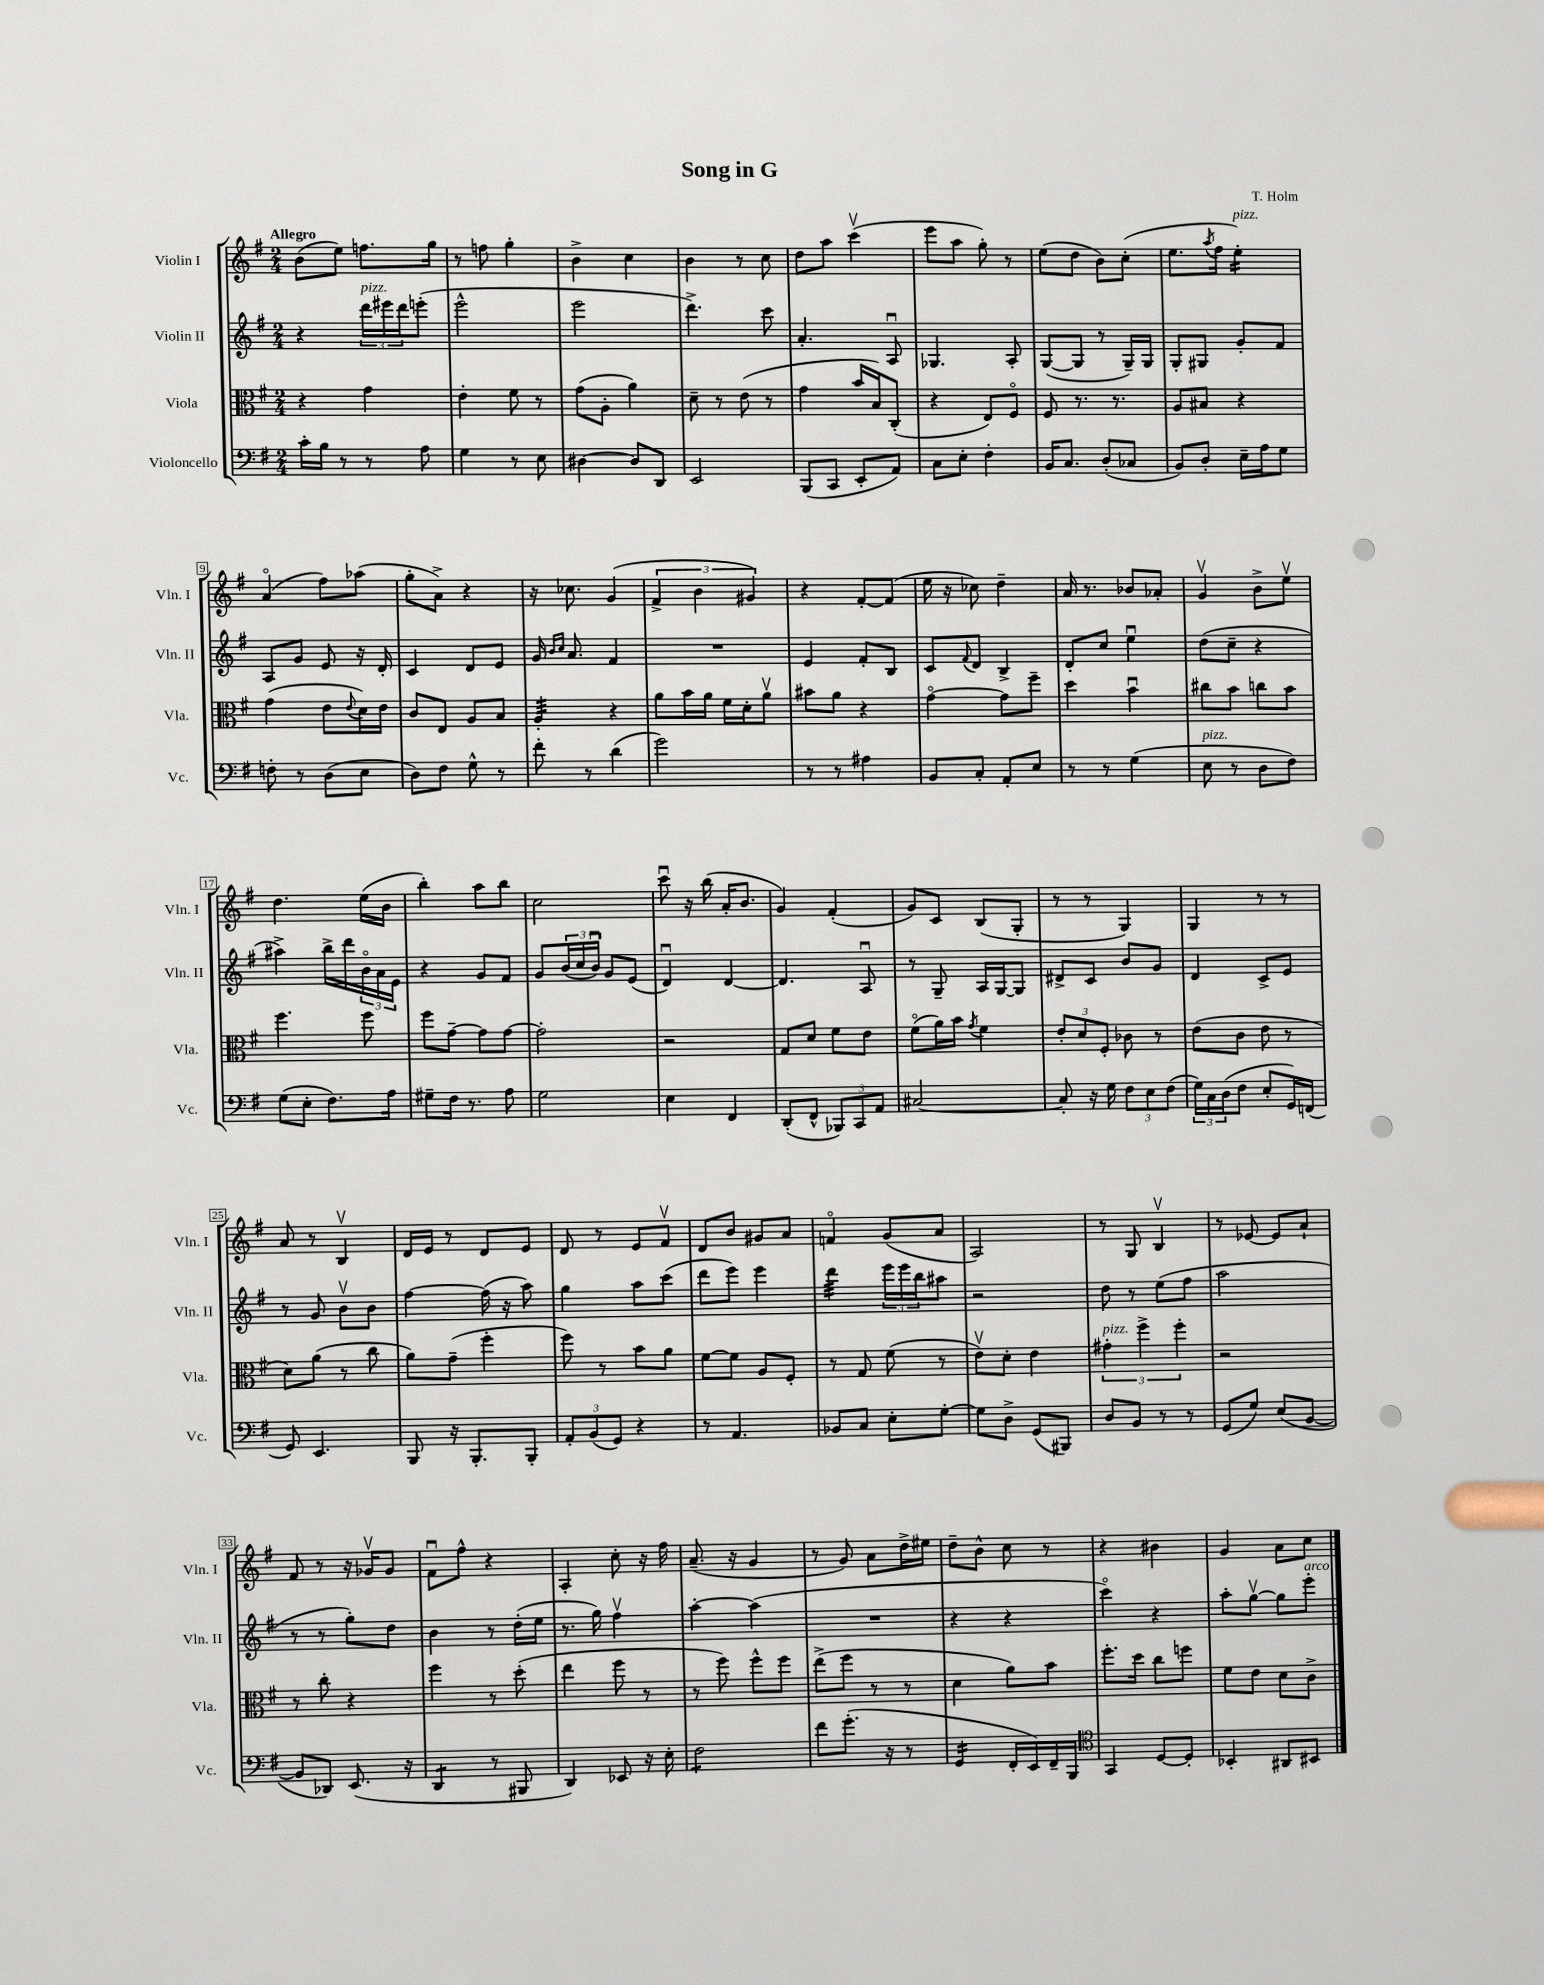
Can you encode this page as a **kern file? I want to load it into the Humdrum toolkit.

**kern	**kern	**kern	**kern
*staff4	*staff3	*staff2	*staff1
*clefF4	*clefC3	*clefG2	*clefG2
*k[f#]	*k[f#]	*k[f#]	*k[f#]
*M2/4	*M2/4	*M2/4	*M2/4
16c'	4r	4r	(8b
16B	.	.	.
8r	.	.	8ee)
8r	4g	24ddd	8.ff
.	.	24eee#	.
.	.	24ddd	.
8A	.	(8eee'	.
.	.	.	16gg
=	=	=	=
4G	4e'	2eee^^	8r
.	.	.	8ff
8r	8f#	.	4gg'
8E	8r	.	.
=	=	=	=
[4D#	(8g	2eee	4b^
.	8A'	.	.
8D#]	4a)	.	4cc
8DD	.	.	.
=	=	=	=
2EE	8d~	4.ddd^)	4b
.	8r	.	.
.	(8e	.	8r
.	8r	8ccc	8cc
=	=	=	=
(8BBB	4g	4.a'	8dd
8CC	.	.	8aa
8EE'	16b	.	(4cccv
.	16B)	.	.
8AA)	(8C'	8Au	.
=	=	=	=
8C	4r	4.G-	8eee
8E'	.	.	8aa
4F#'	8E)	.	8gg')
.	8F#o	8A'	8r
=	=	=	=
16BB	8F#	([8G	(8ee
8.C	.	.	.
.	8.r	8G]	8dd
(8D'	.	8r	8b)
.	8.r	.	.
8C-	.	16G~)	(8cc'
.	.	16G	.
=	=	=	=
8BB)	8A	8G'	8.ee
8D'	8B#	8G#	.
.	.	.	8qaa
.	.	.	16ff#
16E~	4r	8g'	4ee')
16A	.	.	.
8G	.	8f#	.
=	=	=	=
8F'	(4g	8A	(4ao
8r	.	8g	.
(8D	8e	8e	8ff#)
.	8qqe	.	.
8E	16d)	16r	(8aa-
.	16e	16d'	.
=	=	=	=
8D)	8c	4c	8gg'
8F#	8E	.	8a^)
8G^^	8A	8d	4r
8r	8B	8e	.
=	=	=	=
8f#'	4A'	16g	16r
.	.	16qqb	.
.	.	16qqcc	.
.	.	8.a	8.cc-
8r	.	.	.
(4d	4r	4f#	(4g
=	=	=	=
2g)	8a	2r	6f#^
.	16b	.	.
.	.	.	6b
.	16a	.	.
.	16f#	.	.
.	16d'	.	.
.	.	.	6g#)
.	8av	.	.
=	=	=	=
8r	8b#	4e	4r
8r	8a	.	.
4A#	4r	8f#'	[8f#'
.	.	8B	(8f#]
=	=	=	=
8BB	[4go	8c	16ee
.	.	.	16r
.	.	8qqf#	.
8C'	.	8d	8cc-)
8AA'	8g]	4B^	4dd~
8E	8ff#~	.	.
=	=	=	=
8r	4dd	8d'	16a
.	.	.	8.r
8r	.	8cc	.
(4G	4bu	4eeu	8b-
.	.	.	8a-'
=	=	=	=
8E	8cc#	(8dd	4gv
8r	8b	8cc~	.
8D	8cc	4r	8b^
8F#)	8b	.	8eev
=	=	=	=
(8G	4.ff#	4aa#^)	4.dd
8E'	.	.	.
8.F#)	.	16bb^	.
.	.	16ddd	.
.	8ff#	24bo	(16ee
.	.	24a	.
16A	.	.	16b
.	.	24e	.
=	=	=	=
8G#~	8ff#	4r	4bb')
16F#	[8g~	.	.
8.r	.	.	.
.	8g]	8g	8aa
8A	[8g	8f#	8bb
=	=	=	=
2G	2g']	8g	2cc
.	.	(24b	.
.	.	24cc	.
.	.	24bu)	.
.	.	8g	.
.	.	(8e	.
=	=	=	=
4E	2r	4du)	8cccu
.	.	.	16r
.	.	.	(16bb
4FF#	.	[4d	16a'
.	.	.	8.b
=	=	=	=
(8DD'	8G	4.d]	4g)
8FF#^^	8d	.	.
12BBB-)	8f#	.	(4f#'
12CC	.	.	.
.	8e	8Au	.
12AA	.	.	.
=	=	=	=
[2C#	(8f#o	8r	8g)
.	16a)	8G~	8c
.	16b	.	.
.	8qg	.	.
.	4f#	16A	(8B
.	.	[16G	.
.	.	8G]	8G'
=	=	=	=
8C#']	12e'	8d#^	8r
.	12d	.	.
16r	.	8c	8r
.	12F#'	.	.
16G	.	.	.
12F#	8c-	8b	4G)
12E	.	.	.
.	8r	8g	.
(12F#	.	.	.
=	=	=	=
24G)	(8e	4d	4G
24C	.	.	.
(24D	.	.	.
8F#	8c	.	.
8E'	8e	8c^	8r
16GG)	8r	8e	8r
(16FF	.	.	.
=	=	=	=
8GG)	8d)	8r	8a
4.EE	(8a	8g	8r
.	8r	8bv	4Bv
.	8cc	8b	.
=	=	=	=
8BBB	8a)	[4ff#	16d
.	.	.	16e
16r	(8g~	.	8r
8.BBB'	.	.	.
.	4ff#'	(16ff#]	8d
.	.	16r	.
8BBB'	.	8aa)	8e
=	=	=	=
12AA'	8ff#)	4gg	8d
(12BB	.	.	.
.	8r	.	8r
12GG)	.	.	.
4r	8b	8aa	8e
.	8a	(8ccc	8f#v
=	=	=	=
8r	[8f#	8ddd	8d
4.AA	8f#]	8eee)	8b
.	8A	4eee	8g#
.	8F#'	.	8a
=	=	=	=
8BB-	8r	4ddd	4fo
8C	8G	.	.
8E'	(8f#	24eee	(8g
.	.	24eee	.
.	.	24bb	.
[8G'	8r	8aa#	8a
=	=	=	=
8G]	8ev)	2r	2A)
8D^	8d'	.	.
(8GG	4e	.	.
8BBB#)	.	.	.
=	=	=	=
8D	6g#'	8dd	8r
8BB	.	8r	8G
.	6ff#^	.	.
8r	.	(8ee	4Bv
.	6ff#'	.	.
8r	.	8ff#	.
=	=	=	=
(8GG	2r	2aa	8r
8G)	.	.	[8e-
(8E	.	.	8e-]
[8BB	.	.	8a`
=	=	=	=
8BB]	8r	8r	8f#
8DD-)	8cc'	8r	8r
(8.EE	4r	8gg')	16r
.	.	.	16g-v
.	.	8dd	8g-
16r	.	.	.
=	=	=	=
4DD	4ff#	4b	8f#u
.	.	.	8ff#^^
8r	8r	8r	4r
8BBB#	(8dd'	(16dd'	.
.	.	16ee	.
=	=	=	=
4DD)	4ee	8.r	4A'
.	.	16gg)	.
8EE-	8ff#	4ff#v	8cc'
16r	8r	.	16r
16E'	.	.	16ff#
=	=	=	=
2F#	8r	[4aa'	(8.a~
.	8ff#)	.	.
.	.	.	16r
.	8ff#^^	(4aa]	4g
.	8ff#	.	.
=	=	=	=
8f#	(8ee^	2r	8r
(8.g'	8ff#	.	8g)
.	8r	.	8a
16r	.	.	.
8r	8r	.	16dd^
.	.	.	16ee#
=	=	=	=
4GG	4d	4r	8dd~
.	.	.	8b^^
16FF#'	8a)	4r	8cc
16EE)	.	.	.
16FF#~	8b	.	8r
16BBB	.	.	.
=	=	=	=
*clefC4	*	*	*
4GG	8.ff#'	4ccco)	4r
.	16dd	.	.
[8D	8cc	4r	4b#
8D']	8ff	.	.
=	=	=	=
4BB-'	8f#	8aa'	4g
.	8e	[8ggv	.
8AA#	8d	8gg]	8a
8BB#	8c^	8eee'	8cc
==	==	==	==
*-	*-	*-	*-
